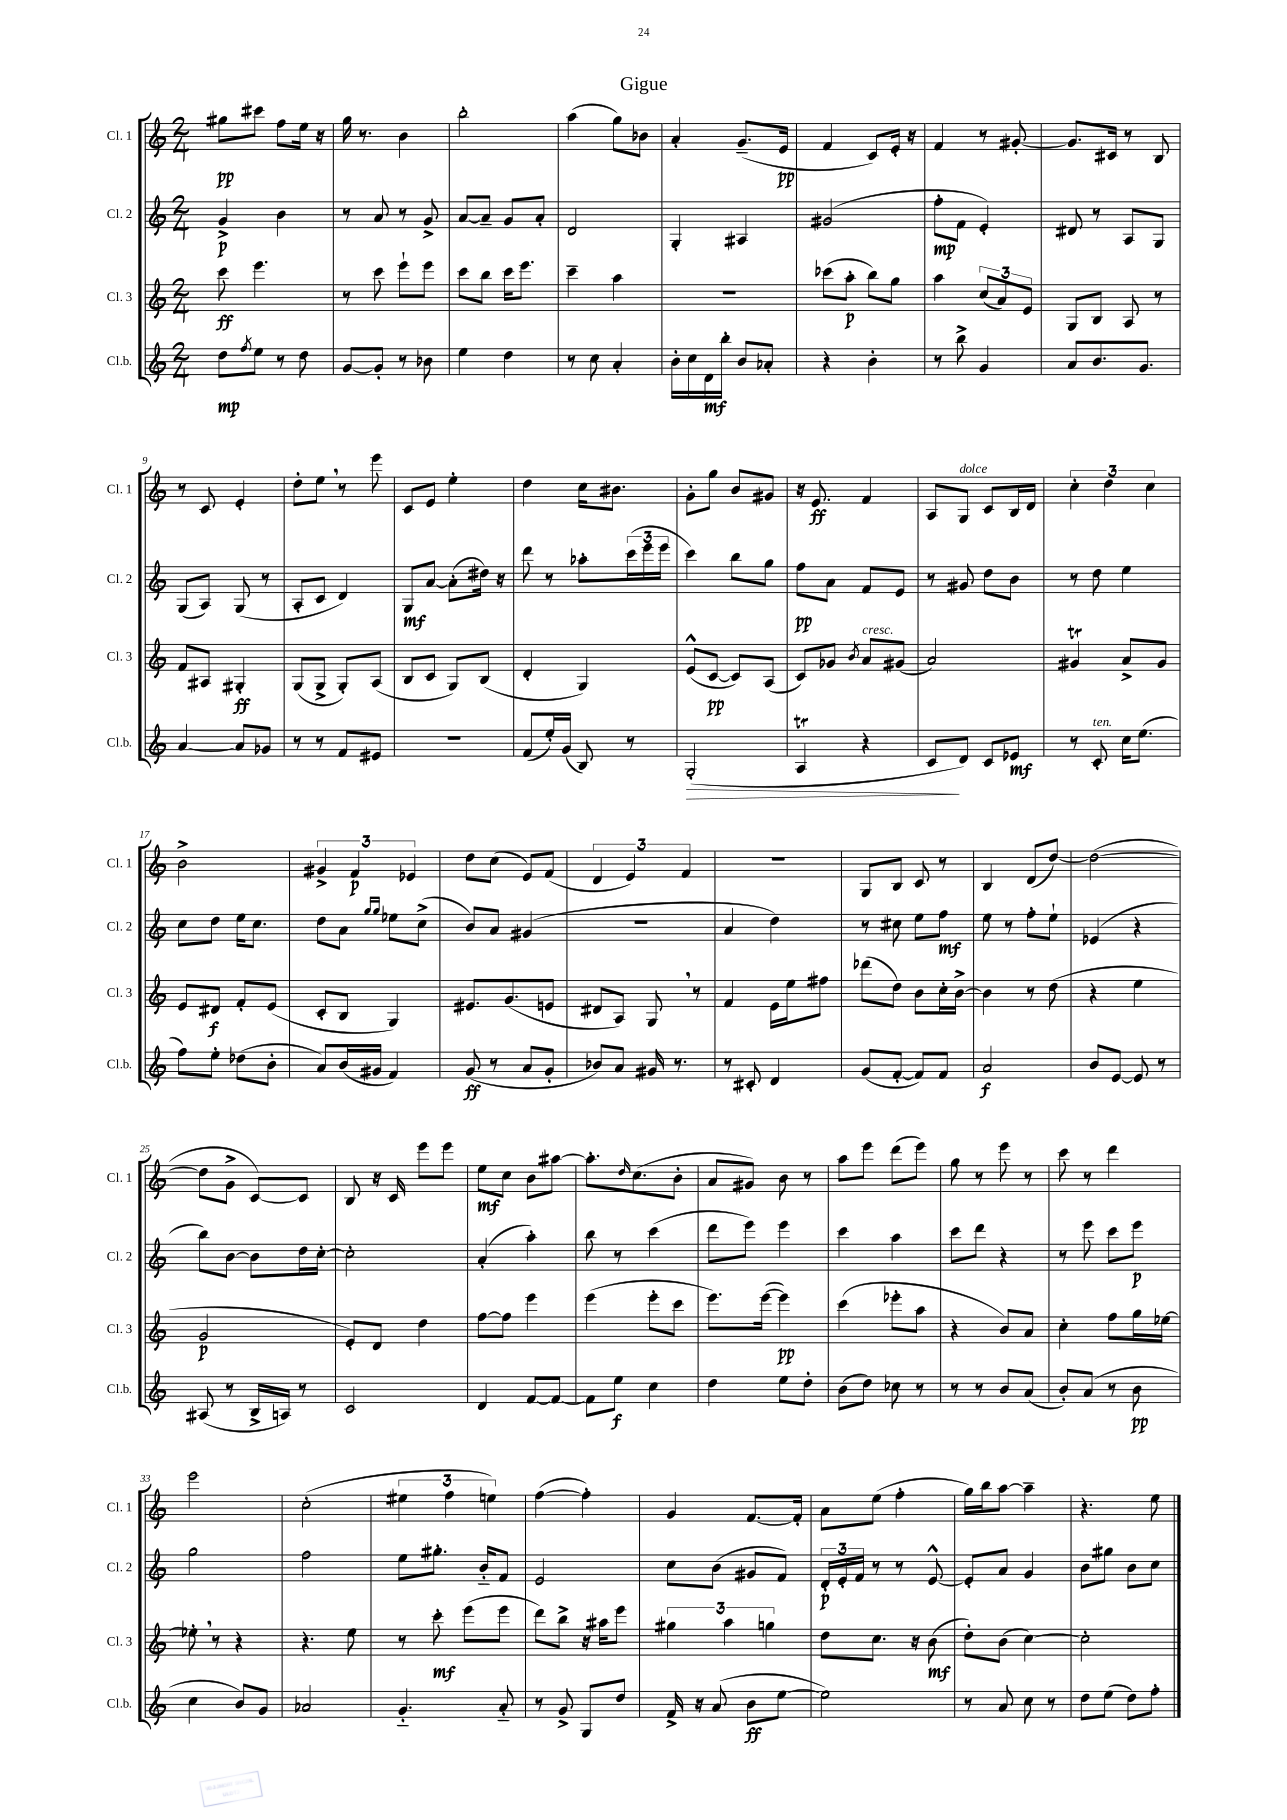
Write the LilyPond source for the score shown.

\header { title = "Gigue" }
<<
\new StaffGroup <<
\new Staff = "s0" \with { instrumentName = "Cl. 1" shortInstrumentName = "Cl. 1" } {
    \clef treble \key c \major \numericTimeSignature \time 2/4
    gis''8\pp cis'''8 f''8 e''16 r16 |
    g''16 r8. b'4 |
    b''2-. |
    a''4( g''8) bes'8 |
    a'4-. g'8.--( e'16\pp |
    f'4 c'8) e'16-. r16 |
    f'4 r8 gis'8~-. |
    gis'8. cis'16 r8 b8 |
    r8 c'8 e'4-. |
    d''8-. e''8 \breathe r8 e'''8 |
    c'8 e'8 e''4-. |
    d''4 c''16 bis'8. |
    g'8-. g''8 b'8 gis'8 |
    r16 e'8.\ff f'4 |
    a8 g8^\markup { \italic "dolce" } c'8 b16 d'16 |
    \tuplet 3/2 { c''4-. d''4 c''4 } |
    b'2-> |
    \tuplet 3/2 { gis'4-> f'4\p ees'4 } |
    d''8 c''8( e'8) f'8( |
    \tuplet 3/2 { d'4 e'4) f'4 } |
    R2 |
    g8 b8 c'8 r8 |
    b4 d'8( d''8~) |
    d''2~( |
    d''8 g'8-> c'8~) c'8 |
    b8 r16 c'16 e'''8 e'''8 |
    e''8\mf c''8 b'8 ais''8~ |
    ais''8.-. \grace { d''16 } c''8.( b'8-. |
    a'8 gis'8) b'8 r8 |
    a''8 e'''8 d'''8( e'''8) |
    g''8 r8 e'''8 r8 |
    c'''8 r8 d'''4 |
    e'''2 |
    c''2-.( |
    \tuplet 3/2 { eis''4 f''4 e''4) } |
    f''4~( f''4-.) |
    g'4 f'8.~ f'16-. |
    a'8 e''8( f''4-. |
    g''16) b''16 a''8~ a''4-- |
    r4. e''8 \bar "|." |
}
\new Staff = "s1" \with { instrumentName = "Cl. 2" shortInstrumentName = "Cl. 2" } {
    \clef treble \key c \major \numericTimeSignature \time 2/4
    g'4->\p b'4 |
    r8 a'8 r8 g'8-> |
    a'8~ a'8-- g'8 a'8-. |
    d'2 |
    g4-. ais4 |
    gis'2( |
    f''8-.\mp f'8 e'4-.) |
    dis'8 r8 a8 g8 |
    g8( a8) g8( r8 |
    a8-. c'8 d'4) |
    g8\mf a'8~ a'8-.( dis''16) r16 |
    d'''8 r8 aes''8-. \tuplet 3/2 { c'''16( e'''16 e'''16 } |
    c'''4) b''8 g''8 |
    f''8\pp a'8 f'8 e'8 |
    r8 gis'8 d''8 b'8 |
    r8 d''8 e''4 |
    c''8 d''8 e''16 c''8. |
    d''8 a'8 \grace { g''16 g''16 } ees''8 c''8->( |
    b'8) a'8 gis'4( |
    r2 |
    a'4 d''4) |
    r8 cis''8 e''8 f''8\mf |
    e''8 r8 f''8-. e''8-! |
    ees'4( r4 |
    b''8) b'8~ b'8 d''16 c''16~-. |
    c''2-. |
    a'4-.( a''4-.) |
    b''8 r8 c'''4( |
    d'''8 e'''8) e'''4 |
    c'''4 a''4 |
    c'''8 d'''8 r4 |
    r8 e'''8 c'''8 e'''8\p |
    g''2 |
    f''2 |
    e''8 gis''8.-. b'16-_ f'8 |
    e'2 |
    c''8 b'8( gis'8 f'8) |
    \tuplet 3/2 { d'16-.\p e'16-. f'16 } r8 r8 e'8~-^ |
    e'8-. a'8 g'4 |
    b'8 gis''8 b'8 c''8 \bar "|." |
}
\new Staff = "s2" \with { instrumentName = "Cl. 3" shortInstrumentName = "Cl. 3" } {
    \clef treble \key c \major \numericTimeSignature \time 2/4
    c'''8\ff e'''4. |
    r8 c'''8 e'''8-! e'''8 |
    c'''8 b''8 c'''16 e'''8. |
    c'''4-- a''4 |
    r2 |
    ces'''8( a''8-.\p b''8) g''8 |
    a''4 \tuplet 3/2 { c''8( a'8) e'8 } |
    g8 b8 a8 r8 |
    f'8 ais8 gis4-.\ff |
    g8( g8-> g8-.) a8( |
    b8 c'8 g8) b8( |
    d'4-. g4) |
    e'8-^( c'8~\pp c'8) a8( |
    c'8) ges'8 \acciaccatura { b'8 } a'8^\markup { \italic "cresc." } gis'8( |
    a'2) |
    gis'4\trill a'8-> gis'8 |
    e'8 dis'8\f f'8-. e'8( |
    c'8-. b8 g4) |
    eis'8. g'8.( e'8 |
    dis'8 a8) g8 \breathe r8 |
    f'4 e'16 e''16 fis''8 |
    des'''8( d''8) b'8 c''16-. b'16~-> |
    b'4 r8 d''8( |
    r4 e''4 |
    g'2\p |
    e'8-.) d'8 d''4 |
    f''8~ f''8 e'''4 |
    e'''4( e'''8-. c'''8 |
    e'''8.) e'''16~( e'''4\pp) |
    c'''4( ees'''8-. a''8 |
    r4 b'8) a'8 |
    c''4-. f''8 g''16 ees''16~ |
    ees''8-. \breathe r8 r4 |
    r4. e''8 |
    r8 c'''8-.\mf e'''8( e'''8 |
    d'''8) b''8-> r16 ais''16 e'''8 |
    \tuplet 3/2 { gis''4 a''4 g''4 } |
    d''8 c''8. r16 b'8\mf( |
    d''8-.) b'8( c''4~) |
    c''2-. \bar "|." |
}
\new Staff = "s3" \with { instrumentName = "Cl.b." shortInstrumentName = "Cl.b." } {
    \clef treble \key c \major \numericTimeSignature \time 2/4
    d''8\mp \acciaccatura { f''8 } e''8 r8 d''8 |
    g'8~ g'8-. r8 bes'8 |
    e''4 d''4 |
    r8 c''8 a'4-. |
    b'16-. c''16 d'16\mf b''16-. b'8 aes'8-. |
    r4 b'4-. |
    r8 b''8-> g'4 |
    a'8 b'8. g'8. |
    a'4~ a'8 ges'8 |
    r8 r8 f'8 eis'8 |
    r2 |
    f'8( e''16-.) g'16( b8) r8 |
    g2-.\>( |
    a4\trill r4 |
    c'8\! d'8) c'8 ees'8\mf |
    r8 c'8-.^\markup { \italic "ten." } c''16 e''8.( |
    f''8) e''8-. des''8( b'8-. |
    a'8) b'16( gis'16 f'4) |
    g'8\ff( r8 a'8 g'8-. |
    bes'8) a'8 gis'16 r8. |
    r8 cis'8-. d'4 |
    g'8( f'8~-. f'8) f'8 |
    a'2\f |
    b'8 e'8~ e'8 r8 |
    ais8( r8 b16-> a16) r8 |
    c'2 |
    d'4 f'8~ f'8~ |
    f'8 e''8\f c''4 |
    d''4 e''8 d''8-. |
    b'8( d''8) ces''8 r8 |
    r8 r8 b'8 a'8( |
    b'8-.) a'8( r8 b'8\pp |
    c''4 b'8) g'8 |
    aes'2 |
    g'4.-_ a'8-_ |
    r8 g'8-> g8 d''8 |
    f'16-> r16 a'8( b'8\ff e''8~ |
    e''2) |
    r8 a'8 c''8 r8 |
    d''8 e''8( d''8) f''8-. \bar "|." |
}
>>
>>
